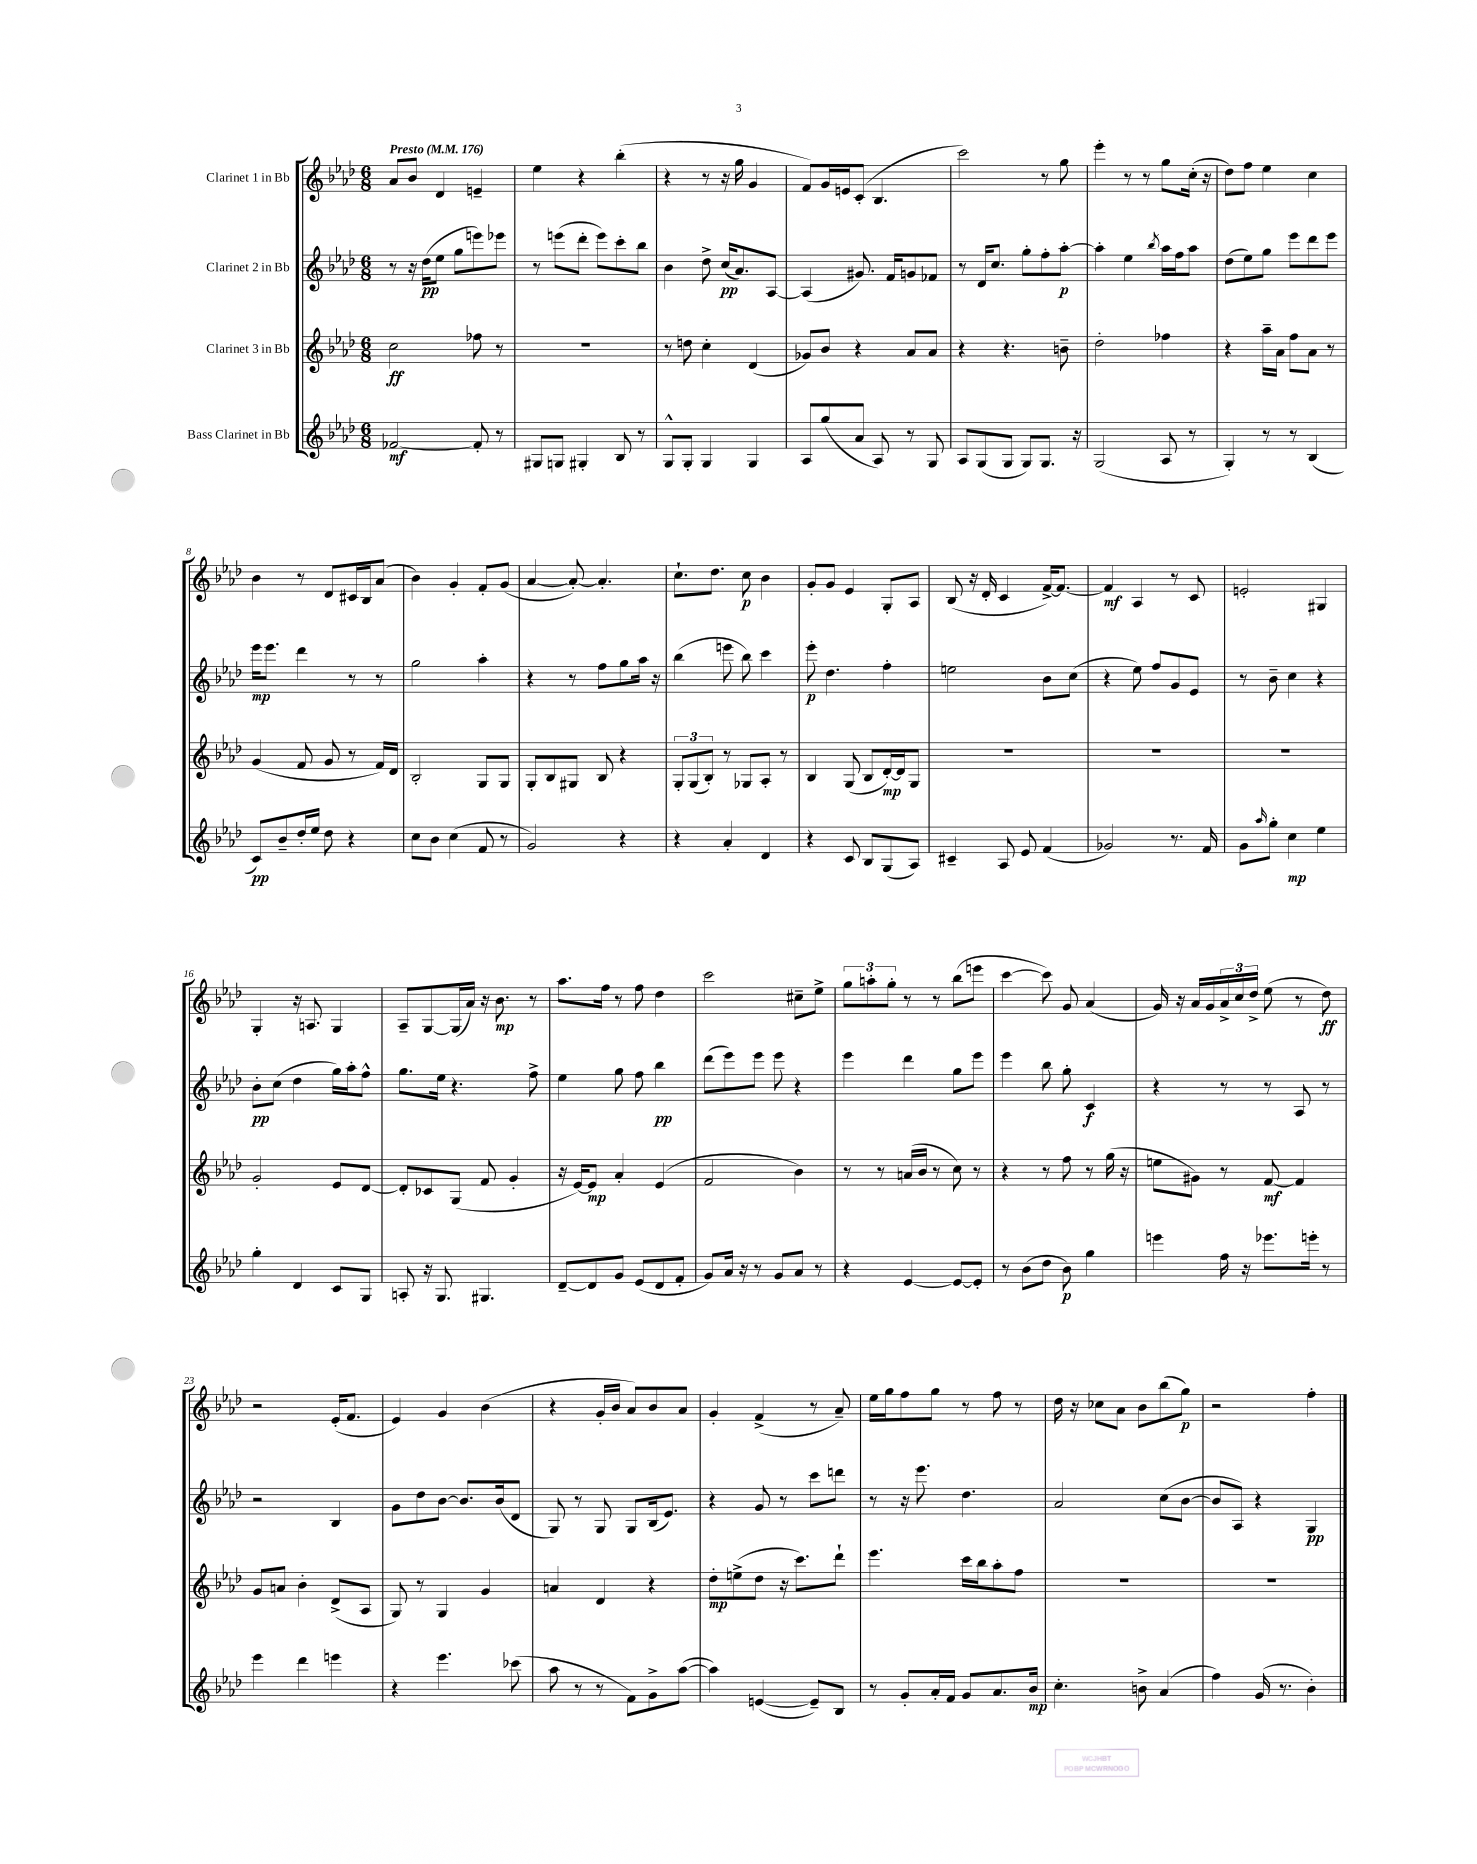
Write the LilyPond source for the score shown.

<<
\new StaffGroup <<
\new Staff = "s0" \with { instrumentName = "Clarinet 1 in Bb" } {
    \clef treble \key aes \major \numericTimeSignature \time 6/8 \tempo "Presto" 4 = 176
    aes'8 bes'8 des'4 e'4-- |
    ees''4 r4 bes''4-.( |
    r4 r8 r16 g''16 g'4 |
    f'8) g'16 e'16 c'8-.( bes4. |
    c'''2) r8 g''8 |
    ees'''4-. r8 r8 g''8 c''16-.( r16 |
    des''8) f''8 ees''4 c''4 |
    bes'4 r8 des'8 cis'16 bes16 aes'8( |
    bes'4) g'4-. f'8-. g'8( |
    aes'4~ aes'8~-.) aes'4.-. |
    c''8.-! des''8. c''8\p bes'4 |
    g'8-. g'8 ees'4 g8-. aes8 |
    bes8( r16 des'16-. c'4 f'16~->) f'8.~ |
    f'4\mf aes4 r8 c'8 |
    e'2-. gis4 |
    g4-. r16 a8. g4 |
    aes8-- g8~ g16( aes'16) r16 bes'8.\mp r8 |
    aes''8. f''16 r8 f''8 des''4 |
    c'''2 cis''8-- ees''8-> |
    \tuplet 3/2 { g''8 a''8-. g''8-. } r8 r8 bes''8( e'''8 |
    c'''4~ c'''8) g'8 aes'4( |
    g'16) r16 aes'16 g'16 \tuplet 3/2 { aes'16-> c''16 des''16-> } ees''8( r8 des''8\ff) |
    r2 ees'16-.( f'8. |
    ees'4) g'4 bes'4( |
    r4 g'16-. bes'16 aes'8) bes'8 aes'8 |
    g'4-. f'4->( r8 aes'8--) |
    ees''16 g''16 f''8 g''8 r8 f''8 r8 |
    des''16 r16 ces''8 aes'8 bes'8 bes''8( g''8\p) |
    r2 f''4-. \bar "|." |
}
\new Staff = "s1" \with { instrumentName = "Clarinet 2 in Bb" } {
    \clef treble \key aes \major \numericTimeSignature \time 6/8
    r8 r16 des''16\pp( ees''8 g''8 e'''8) ees'''8 |
    r8 e'''8( des'''8-. e'''8) c'''8-. bes''8 |
    bes'4 des''8-> c''16\pp( aes'8.) aes8~ |
    aes4( gis'8.) f'16 g'8 fes'8 |
    r8 des'16 c''8. g''8-. f''8-. aes''8~-.\p |
    aes''4-. ees''4 \acciaccatura { bes''8 } aes''16 f''16 aes''8 |
    des''8( ees''8) g''8 ees'''8 des'''8 ees'''8 |
    ees'''16\mp ees'''8. des'''4 r8 r8 |
    g''2 aes''4-. |
    r4 r8 f''8 g''8 aes''16 r16 |
    bes''4( e'''8 bes''8) c'''4 |
    ees'''8-.\p des''4. f''4-. |
    e''2 bes'8 c''8( |
    r4 ees''8) f''8 g'8 ees'8 |
    r8 bes'8-- c''4 r4 |
    bes'8-.\pp c''8( des''4 g''16) aes''16-. f''8-^ |
    g''8. ees''16 r4. f''8-> |
    ees''4 g''8 f''8 bes''4\pp |
    des'''8( ees'''8) ees'''8 ees'''8 r4 |
    ees'''4 des'''4 g''8 ees'''8 |
    ees'''4 bes''8 g''8-. c'4\f |
    r4 r8 r8 aes8 r8 |
    r2 bes4 |
    g'8 des''8 bes'8~ bes'8. bes'16( des'8 |
    g8) r8 g8 g8 bes16( ees'8.) |
    r4 g'8 r8 c'''8 d'''8 |
    r8 r16 ees'''8. des''4. |
    aes'2 c''8( bes'8~ |
    bes'8 aes8) r4 g4\pp \bar "|." |
}
\new Staff = "s2" \with { instrumentName = "Clarinet 3 in Bb" } {
    \clef treble \key aes \major \numericTimeSignature \time 6/8
    c''2\ff fes''8 r8 |
    R2. |
    r8 d''8 c''4-. des'4( |
    ges'8) bes'8 r4 aes'8 aes'8 |
    r4 r4. b'8-- |
    des''2-. fes''4 |
    r4 aes''16-- aes'16 f''8 aes'8 r8 |
    g'4( f'8 g'8 r8 f'16) des'16 |
    bes2-. g8 g8 |
    g8-. bes8 gis8 bes8 r4 |
    \tuplet 3/2 { g8-. g8( bes8-.) } r8 ges8 aes8-. r8 |
    bes4 g8( bes8 des'16~-.\mp) des'16 g8 |
    R2. |
    R2. |
    R2. |
    g'2-. ees'8 des'8~ |
    des'8-. ces'8 g8( f'8 g'4-. |
    r16 ees'16~) ees'8\mp aes'4-. ees'4( |
    f'2 bes'4) |
    r8 r8 a'16( bes'16 r8 c''8) r8 |
    r4 r8 f''8 r8 g''16( r16 |
    e''8 gis'8) r8 f'8~\mf f'4 |
    g'8 a'8 bes'4-. des'8->( aes8 |
    g8) r8 g4 g'4 |
    a'4 des'4 r4 |
    des''8-.\mp e''8->( des''8 r16 c'''8.) des'''8-! |
    ees'''4. c'''16 bes''16 aes''8-. f''8 |
    R2. |
    R2. \bar "|." |
}
\new Staff = "s3" \with { instrumentName = "Bass Clarinet in Bb" } {
    \clef treble \key aes \major \numericTimeSignature \time 6/8
    fes'2~\mf fes'8-. r8 |
    gis8 g8 gis4-. bes8 r8 |
    g8-^ g8-. g4 g4 |
    aes8 g''8( aes'8 aes8) r8 g8 |
    aes8 g8( g8 g8) g8. r16 |
    g2( aes8 r8 |
    g4-.) r8 r8 bes4( |
    c'8\pp) bes'8-- des''16-. ees''16 des''8 r4 |
    c''8 bes'8 c''4( f'8 r8 |
    g'2) r4 |
    r4 aes'4-. des'4 |
    r4 c'8 bes8 g8( aes8) |
    cis'4-- aes8 ees'8 f'4( |
    ges'2) r8. f'16 |
    g'8 \grace { aes''16 } g''8-. c''4\mp ees''4 |
    g''4-. des'4 c'8 g8 |
    a8-. r16 g8. gis4. |
    des'8~-- des'8 g'8 ees'8( des'8 f'8-. |
    g'8) aes'16 r16 r8 g'8 aes'8 r8 |
    r4 ees'4~ ees'8~ ees'8-. |
    r8 bes'8( des''8 bes'8\p) g''4 |
    e'''4 f''16 r16 ees'''8. e'''16-. r8 |
    ees'''4 des'''4 e'''4 |
    r4 ees'''4. ces'''8( |
    aes''8 r8 r8 f'8) g'8-> aes''8~( |
    aes''4) e'4~( e'8--) bes8 |
    r8 g'8-. aes'16-. f'16 g'8 aes'8. bes'16\mp |
    c''4.-. b'8-> aes'4( |
    f''4) g'16( r8. bes'4-.) \bar "|." |
}
>>
>>
